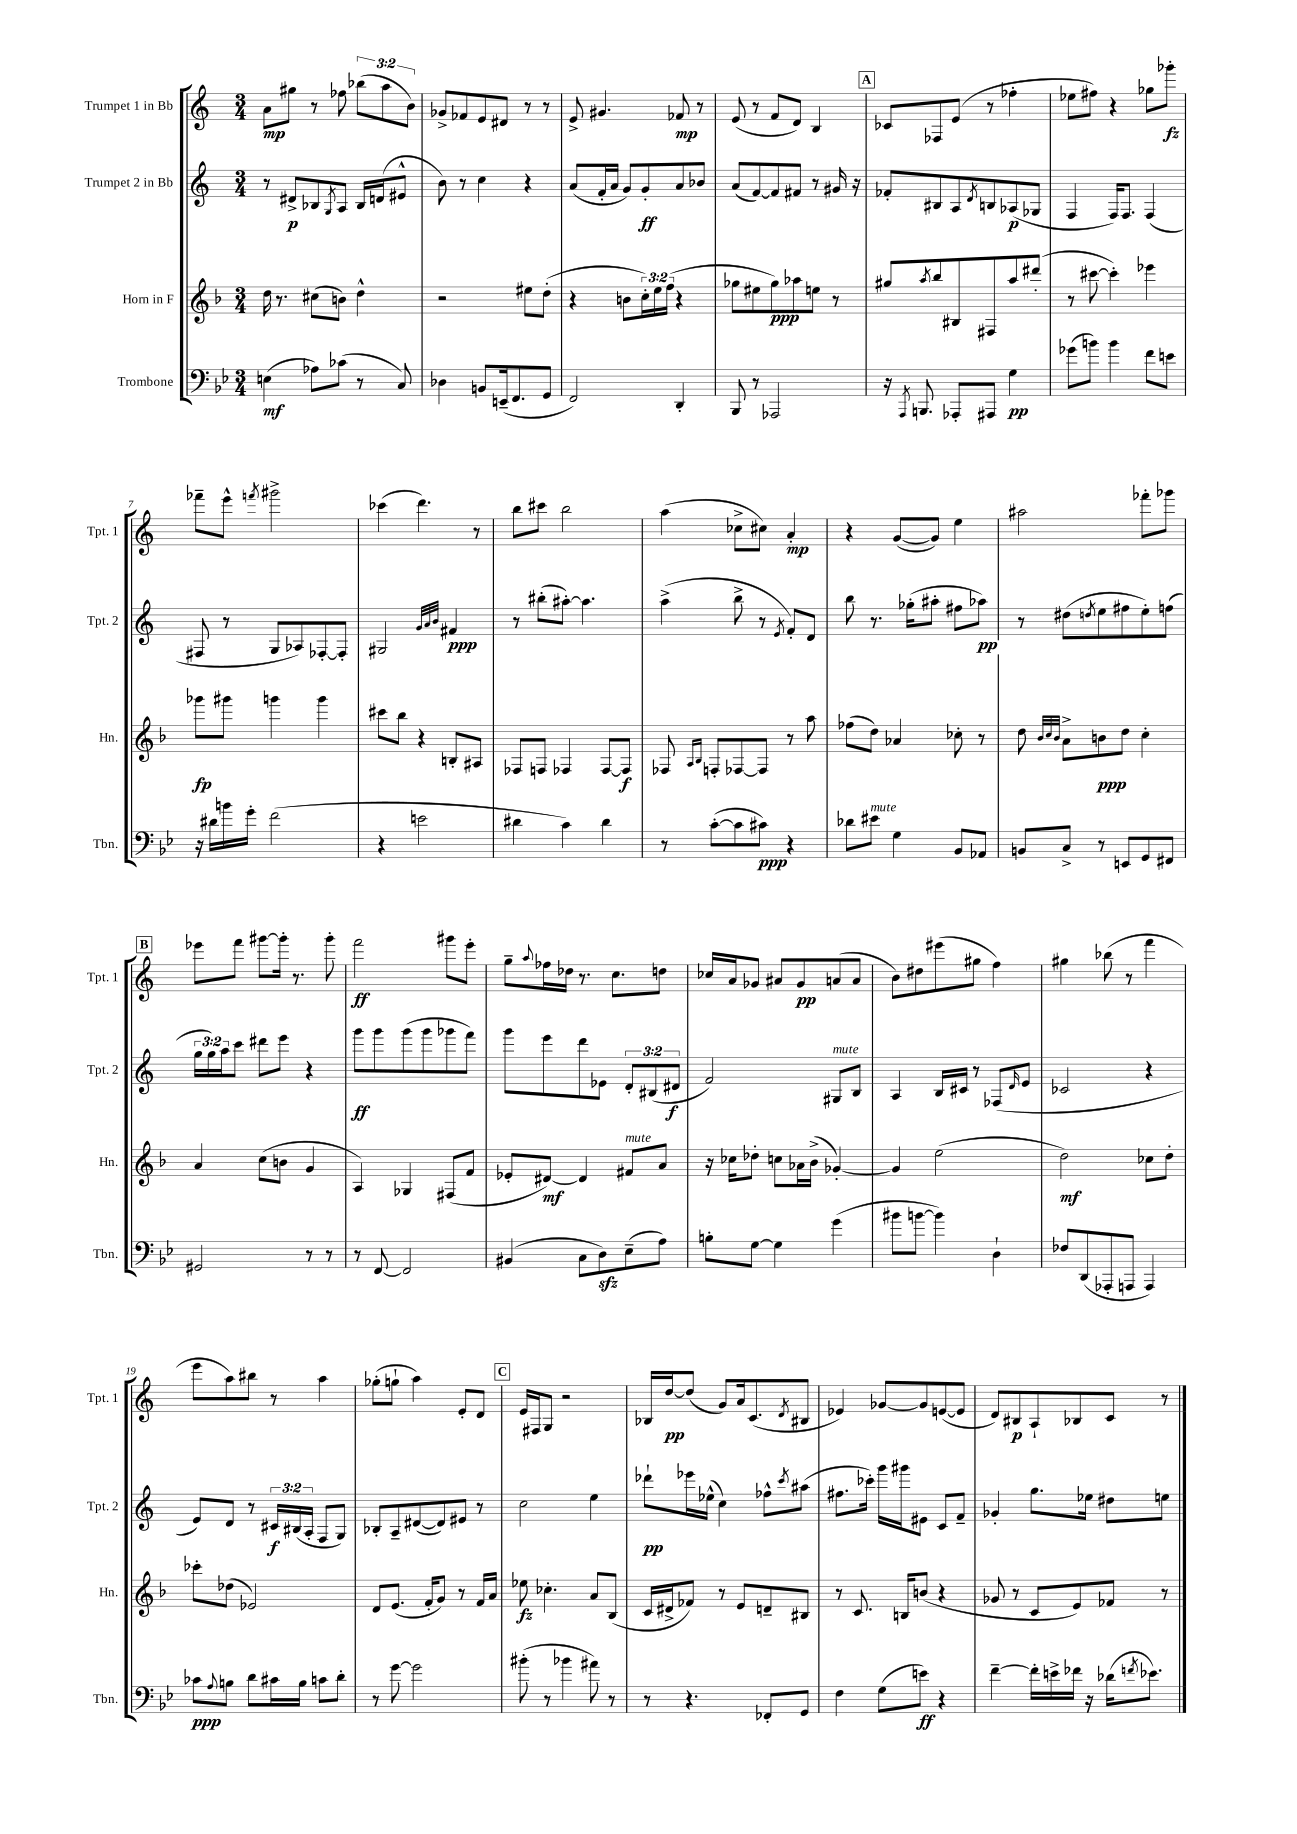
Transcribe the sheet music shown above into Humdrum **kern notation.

**kern	**kern	**kern	**kern
*staff4	*staff3	*staff2	*staff1
*clefF4	*clefG2	*clefG2	*clefG2
*k[b-e-]	*k[b-]	*k[]	*k[]
*M3/4	*M3/4	*M3/4	*M3/4
(4E	16dd	8r	8a
.	8.r	.	.
.	.	8d#^	8gg#
8A-)	(8cc#	8B-	8r
.	.	8qG	.
(8c-	8b)	8A	8ff-
8r	4dd^^	16B-	(12bb-
.	.	(16d	.
.	.	.	12aa
8C)	.	8e#^^	.
.	.	.	12b)
=	=	=	=
4D-	2r	8b)	8g-^
.	.	8r	8f-
8BB	.	4cc	8e
(16EE~	.	.	8d#
8.FF	.	.	.
.	8ee#	4r	8r
8GG	(8dd'	.	8r
=	=	=	=
2FF)	4r	(8a	8e^
.	.	16f'	4.g#
.	.	16a	.
.	8b	8g)	.
.	24cc')	8g'	.
.	24ee	.	.
.	(24ff	.	.
4DD'	4r	8a	8f-
.	.	8b-	8r
=	=	=	=
8BBB-	8gg-	(8a	(8e
8r	8ee#	[8f)	8r
2AAA-	8gg-)	8f]	8f
.	8aa-	8f#	8d)
.	8ee	8r	4B
.	8r	16g#	.
.	.	16r	.
=	=	=	=
16r	8gg#	8f-'	8c-
8qAAA	.	.	.
8.BBB	.	.	.
.	8qaa	.	.
.	8bb-	8B#	8F-
8AAA-'	8B#	8A	(8e
.	.	8qd	.
8AAA#	8F#	8B	8r
4G	8aa	(8A-	4ff-'
.	(8ddd#'	8G-	.
=	=	=	=
(8g-	8r	4F	8ee-
8b)	[8ccc#	.	8ff#)
4b	4ccc#'])	16F)	4r
.	.	8.F	.
8f	4eee-	(4F	8gg-
8e	.	.	8ggg-'
=	=	=	=
16r	8ggg-	8F#	8fff-~
16d#	.	.	.
16b	8ggg#	8r	8eee^^
16g'	.	.	.
.	.	.	8qfff
(2f	4ggg	8G	2ggg#^
.	.	8A-)	.
.	4ggg	[8F-'	.
.	.	8F-']	.
=	=	=	=
4r	8ccc#	2G#	(4ccc-
.	8bb-	.	.
2e	4r	.	4.ddd)
.	.	32qqg	.
.	.	32qqa	.
.	.	32qqb	.
.	8B'	4f#	.
.	8A#	.	8r
=	=	=	=
4d#	8F-	8r	8bb
.	8F	(8bb#'	8ccc#
4c)	4F-	[8aa#')	2bb
.	.	4.aa#]	.
4d#	[8F-	.	.
.	8F-]	.	.
=	=	=	=
8r	8F-	(4aa^	(4aa
.	16qqA	.	.
.	16qqB-	.	.
([8c'	8F'	.	.
8c]	[8F-	8bb^	8cc-^
8c#)	8F-]	8r	8cc#)
.	.	8qe	.
4r	8r	8f')	4a'
.	8aa	8d	.
=	=	=	=
8d-	(8ff-	8bb	4r
8e#	8dd)	8.r	.
4G	4a-	.	([8g
.	.	(16gg-'	.
.	.	8aa#'	8g])
8BB-	8cc-'	8ff#	4ee
8AA-	8r	8aa-)	.
=	=	=	=
8BB	8dd	8r	2aa#
.	32qqb-	.	.
.	32qqcc	.	.
.	32qqb-	.	.
8C^	8a^	(8dd#	.
.	.	8qdd	.
8r	8b	8ee	.
8EE	8dd	8ff#	.
8GG	4cc'	8ee')	8fff-'
8FF#	.	(8ff	8ggg-
=	=	=	=
2GG#	4a	24gg	8eee-
.	.	24gg)	.
.	.	24aa	.
.	.	8ccc	8fff
.	(8cc	8ddd#	[8ggg#
.	8b	8eee	16ggg#']
.	.	.	8.r
8r	4g	4r	.
8r	.	.	8ggg#'
=	=	=	=
8r	4A)	8ggg	2fff
[8FF	.	8ggg	.
2FF]	4G-	(8ggg	.
.	.	8ggg	.
.	(8F#	8ggg-	8ggg#
.	8f	8fff)	8eee'
=	=	=	=
(4BB#	8e-'	8ggg	8gg~
.	.	.	8qqaa
.	[8d#)	8eee	16ff-
.	.	.	16dd-
8C	4d#]	8ddd	8.r
8D)	.	8e-	.
.	.	.	8.cc
(8E-~	8f#	12d'	.
.	.	(12B#	.
8A)	8a	.	8dd
.	.	12d#	.
=	=	=	=
8B'	16r	2f)	16cc-
.	16cc-	.	16a
[8G	8dd-'	.	8g-
4G]	8cc	.	8a#
.	16a-	.	8g-
.	(16b-^	.	.
(4g	[4g-')	8G#	(8a
.	.	8B	8a
=	=	=	=
8b#	4g-]	4A	8b)
[8b	.	.	8dd#
4b])	(2ee	16B	(8eee#
.	.	16c#	.
.	.	8r	8gg#
4D`	.	(8F-	4ff)
.	.	16qqd	.
.	.	8e	.
=	=	=	=
8F-	2dd)	2c-	4gg#
(8DD	.	.	.
8AAA-'	.	.	(8bb-
8AAA	.	.	8r
4AAA)	8cc-	4r	4fff
.	8dd'	.	.
=	=	=	=
8c-	8ccc-'	8e)	8eee
8qqA	.	.	.
8B	(8dd-	8d	8aa)
8d	2e-)	8r	8bb#
16c#	.	24c#	8r
.	.	(24B#	.
16B	.	.	.
.	.	24A'	.
8c	.	8F	4aa
8d'	.	8G)	.
=	=	=	=
8r	8d	8B-'	(8gg-'
[8g	(8.e	8A~	8gg`
2g]	.	([8d#	4aa)
.	16f'	.	.
.	8g)	8d#])	.
.	8r	8e#	8e'
.	16f	8r	8d
.	16a	.	.
=	=	=	=
(8b#'	8ee-	2cc	16e
.	.	.	16F#
8r	4.cc-'	.	8G
4b-	.	.	2r
8a#)	8a	4ee	.
8r	(8B-	.	.
=	=	=	=
8r	16c	8ddd-`	16B-
.	16d#^	.	[16dd
4.r	8f-)	16eee-	(8dd]
.	.	(16ee-^^	.
.	8r	4cc)	8g)
.	8e	.	16a
.	.	.	(8.c
8FF-'	8d~	8ff-^^	.
.	.	8qccc	8qd
8GG	8B#	(8aa#	8B#
=	=	=	=
4F	8r	8.ff#	4e-)
.	8.c	.	.
.	.	16ccc-')	.
(8G	.	16ggg	[8g-
.	16B	16ggg#	.
8e)	(8b	8e#	8g-]
4r	4r	8c	([8e
.	.	8f~	8e]
=	=	=	=
[4f~	8g-	4g-'	8d)
.	8r	.	8B#
16f']	8c	8.gg	8A`
16e^	.	.	.
16f-	8e)	.	8B-
16r	.	16ee-	.
(16d-	8f-	8dd#	8c
8qf	.	.	.
8.e-)	.	.	.
.	8r	8ee	8r
==	==	==	==
*-	*-	*-	*-
